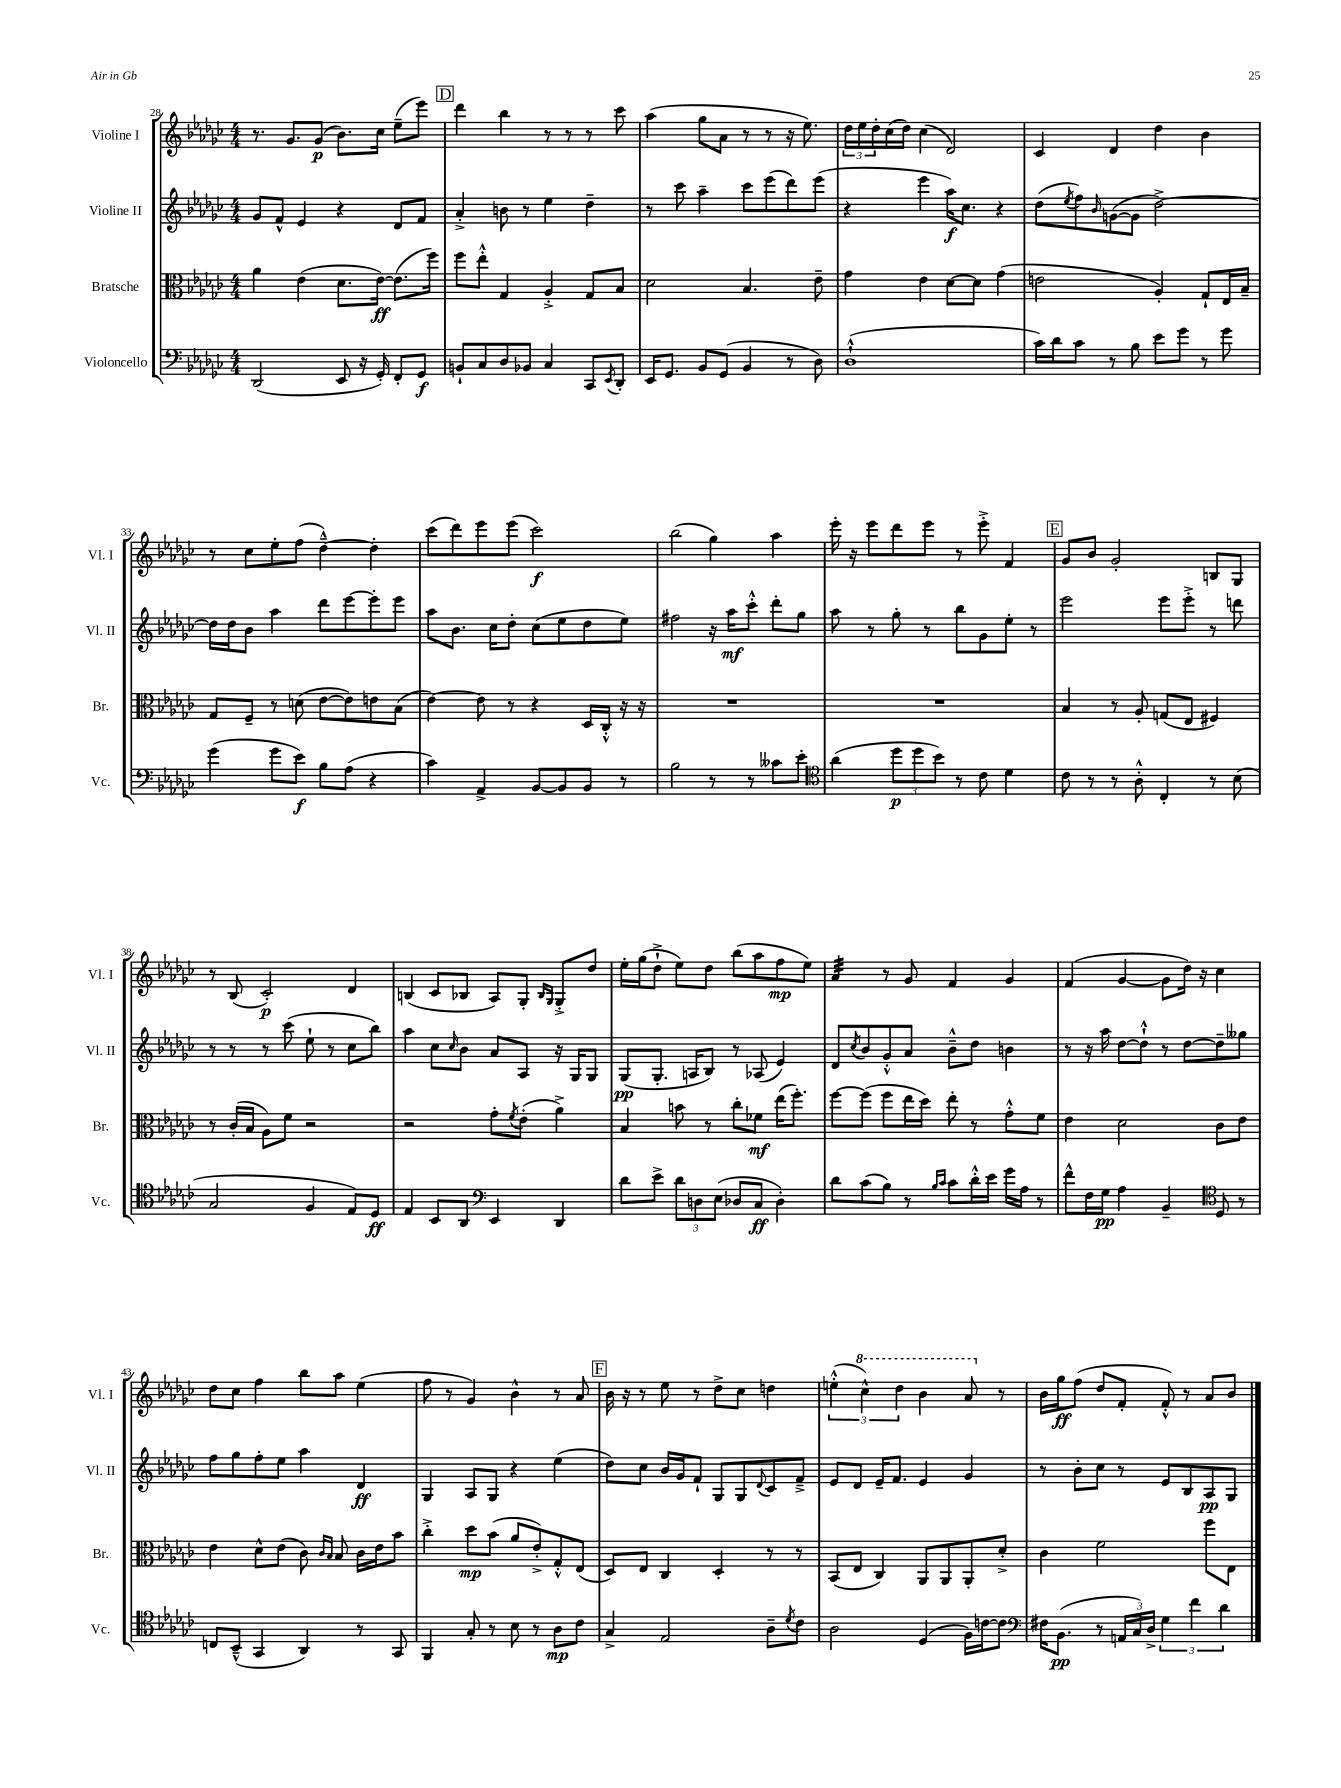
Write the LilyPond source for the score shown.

<<
\new StaffGroup <<
\new Staff = "s0" \with { instrumentName = "Violine I" shortInstrumentName = "Vl. I" } {
    \clef treble \key ges \major \numericTimeSignature \time 4/4
    r8. ges'8. ges'8\p( bes'8.) ces''16 ees''8--( ees'''8) |
    \mark \markup { \box "D" } des'''4 bes''4 r8 r8 r8 ces'''8 |
    aes''4( ges''8 aes'8 r8 r8 r16 ees''8.) |
    \tuplet 3/2 { des''16 ees''16 des''16-. } ces''16( des''16) ces''4( des'2) |
    ces'4 des'4 des''4 bes'4 |
    r8 ces''8 ees''8-. f''8( des''4~---^) des''4-. |
    ces'''8( des'''8) ees'''8 ees'''8( ces'''2\f) |
    bes''2( ges''4) aes''4 |
    ees'''16-. r16 ees'''8 des'''8 ees'''8 r8 ees'''8-.-> f'4 |
    \mark \markup { \box "E" } ges'8 bes'8 ges'2-. b8 ges8 |
    r8 bes8( ces'2-.\p) des'4 |
    b4( ces'8 bes8 aes8) ges8-. \grace { bes16 ges16 } ges8-.-> des''8 |
    ees''16-. ges''16( des''8-!-> ees''8) des''8 bes''8( aes''8 f''8\mp ees''8) |
    aes'4:32 r8 ges'8 f'4 ges'4 |
    f'4( ges'4~ ges'8 des''16) r16 ces''4 |
    des''8 ces''8 f''4 bes''8 aes''8 ees''4( |
    f''8 r8 ges'4) bes'4-^ r8 aes'8 |
    \mark \markup { \box "F" } bes'16 r16 r8 ees''8 r8 des''8-> ces''8 d''4 |
    \tuplet 3/2 { e''4-.-^( \ottava #1 ces'''4-^) des'''4 } bes''4 aes''8 \ottava #0 r8 |
    bes'16 ges''16\ff f''8( des''8 f'8-. f'8-.-^) r8 aes'8 bes'8 \bar "|." |
}
\new Staff = "s1" \with { instrumentName = "Violine II" shortInstrumentName = "Vl. II" } {
    \clef treble \key ges \major \numericTimeSignature \time 4/4
    ges'8 f'8-^ ees'4 r4 des'8 f'8 |
    \mark \markup { \box "D" } aes'4-.-> b'8 r8 ees''4 des''4-- |
    r8 ces'''8 aes''4-- ces'''8 ees'''8( des'''8) ees'''8( |
    r4 ees'''4 aes''16\f) ces''8. r4 |
    des''8( \acciaccatura { ees''8 } f''8) \grace { bes'16 } g'8~( g'8 des''2~->) |
    des''16 des''16 bes'8 aes''4 des'''8 ees'''8~ ees'''8-. ees'''8 |
    aes''8 bes'8. ces''16 des''8-. ces''8( ees''8 des''8 ees''8) |
    fis''2 r16 aes''16\mf ces'''8-.-^ des'''8-. ges''8 |
    aes''8 r8 ges''8-. r8 bes''8 ges'8 ees''8-. r8 |
    \mark \markup { \box "E" } ees'''2 ees'''8 ees'''8-.-> r8 d'''8 |
    r8 r8 r8 ces'''8( ees''8-! r8 ces''8 bes''8) |
    aes''4 ces''8 \grace { ces''16 } bes'8 aes'8 aes8 r16 ges16 ges8 |
    ges8\pp( ges8.-. a16 bes8) r8 aes8( ees'4) |
    des'8 \acciaccatura { ces''8 } bes'8 ges'8-.-^ aes'8 bes'8---^ des''8 b'4 |
    r8 r16 aes''16 des''8~ des''8-!-^ r8 des''8~ des''8-- geses''8 |
    f''8 ges''8 f''8-. ees''8 aes''4 des'4\ff |
    ges4 aes8 ges8 r4 ees''4( |
    \mark \markup { \box "F" } des''8) ces''8 bes'16 ges'16 f'8-! ges8 ges8 \appoggiatura { des'8 } ces'8 f'8---> |
    ees'8 des'8 ees'16-- f'8. ees'4 ges'4 |
    r8 bes'8-. ces''8 r8 ees'8 bes8 aes8\pp ges8 \bar "|." |
}
\new Staff = "s2" \with { instrumentName = "Bratsche" shortInstrumentName = "Br." } {
    \clef alto \key ges \major \numericTimeSignature \time 4/4
    aes'4 ees'4( des'8. ees'16~\ff) ees'8.( f''16) |
    \mark \markup { \box "D" } f''8 ees''8-.-^ ges4 aes4-.-> ges8 bes8 |
    des'2 bes4. ees'8-- |
    ges'4 ees'4 des'8~ des'8 ges'4( |
    e'2 aes4-.) ges8-! ees16 bes16-- |
    ges8 f8-- r8 d'8( ees'8~ ees'8) e'8 bes8( |
    ees'4~) ees'8 r8 r4 des16 ces16-.-^ r16 r16 |
    R1 |
    R1 |
    \mark \markup { \box "E" } bes4 r8 aes8-. g8( ees8 fis4) |
    r8 ces'16-.( bes16 aes8) f'8 r2 |
    r2 ges'8-. \acciaccatura { f'8 } ees'8-.( aes'4->) |
    bes4 b'8 r8 ces''8-. fes'8\mf ees''16( f''8.-.) |
    f''8~ f''8( f''8 ees''16 des''16) ees''8-. r8 ges'8-.-^ f'8 |
    ees'4 des'2 ces'8 ees'8 |
    ees'4 des'8-^ ees'8( ces'8) \grace { ces'16 bes16 } bes8 ces'16 ees'16 bes'8 |
    ces''4-.-> des''8\mp bes'8( aes'8 ees'8-.->) ges8-.-^ ees8( |
    \mark \markup { \box "F" } des8) ees8 ces4 des4-. r8 r8 |
    bes,8( ees8 ces4) aes,8 aes,8 aes,8-. des'8-.-> |
    ces'4 f'2 f''8 ees8 \bar "|." |
}
\new Staff = "s3" \with { instrumentName = "Violoncello" shortInstrumentName = "Vc." } {
    \clef bass \key ges \major \numericTimeSignature \time 4/4
    des,2( ees,8 r16 ges,16-.) f,8-. ges,8\f |
    \mark \markup { \box "D" } b,8-! ces8 des8 bes,8 ces4 ces,8 \acciaccatura { ees,8 } des,8-. |
    ees,16 ges,8. bes,8 ges,8( bes,4 r8 des8) |
    des1-!-^( |
    ces'16) des'16 ces'8 r8 bes8 ees'8 ges'8 r8 ges'8 |
    ges'4( ges'8 ees'8\f) bes8 aes8( r4 |
    ces'4) aes,4-> bes,8~ bes,8 bes,8 r8 |
    bes2 r8 r8 ceses'8 ees'8-. |
    \clef tenor aes'4( \tuplet 3/2 { des''8\p des''8 bes'8) } r8 ces'8 des'4 |
    \mark \markup { \box "E" } ces'8 r8 r8 aes8-.-^ ces4-. r8 bes8( |
    ges2 f4 ees8) des8\ff |
    ees4 bes,8 aes,8 \clef bass ees,4 des,4 |
    des'8 ees'8-> \tuplet 3/2 { des'8 d8 ees8( } des8 ces8\ff des4-.) |
    des'8 ces'8( bes8) r8 \grace { bes16 ces'16 } ces'8 des'16-.-^ ees'16 ges'16 aes16 r8 |
    f'8-^ f16 ges16\pp aes4 bes,4-- \clef tenor des8 r8 |
    c8 bes,8---^( ges,4 aes,4) r8 ges,8 |
    f,4 ges8-. r8 bes8 r8 aes8\mp ces'8 |
    \mark \markup { \box "F" } ges4-> ees2 aes8-- \acciaccatura { des'8 } ces'8 |
    aes2 des4( f16) c'16~ c'8 |
    \clef bass fis16 bes,8.\pp( r8 \tuplet 3/2 { a,16 ces16) des16-> } \tuplet 3/2 { ges4 f'4 des'4 } \bar "|." |
}
>>
>>
\layout { \context { \Score currentBarNumber = #28 } }
